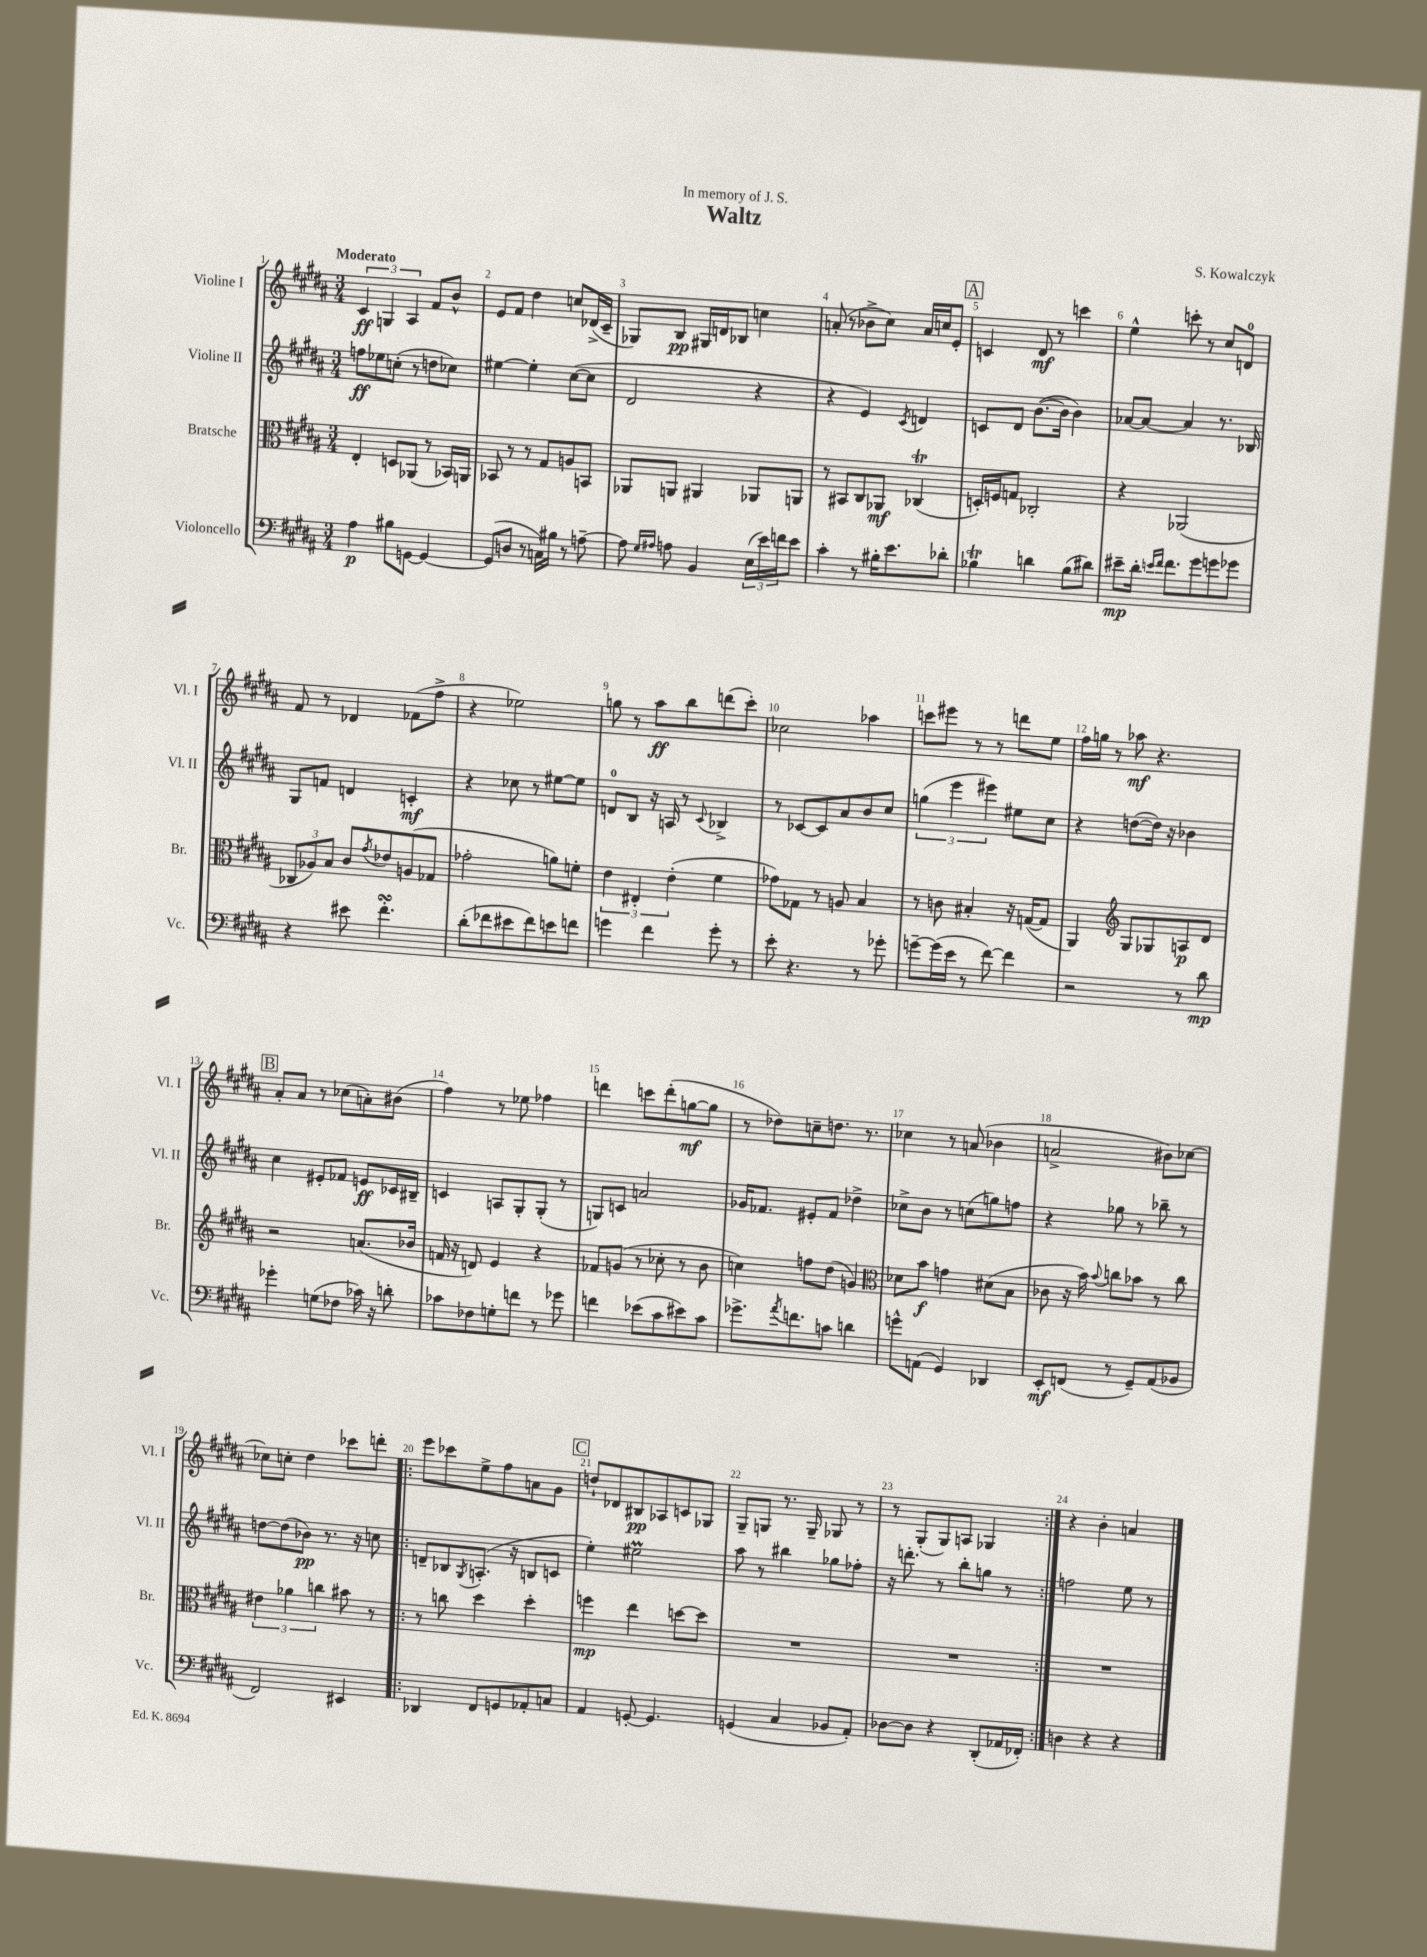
\header { title = "Waltz" composer = "S. Kowalczyk" dedication = "In memory of J. S." }
<<
\new StaffGroup <<
\new Staff = "s0" \with { instrumentName = "Violine I" shortInstrumentName = "Vl. I" } {
    \clef treble \key b \major \numericTimeSignature \time 3/4 \tempo "Moderato"
    \tuplet 3/2 { cis'4\ff g4 ais4 } fis'8 b'8-^ |
    e'8 fis'8 dis''4 c''8 des'16->( cis'16-- |
    ges8) b8\pp gis16 d'16 bes8 c''4 |
    a'8-.( r8 bes'8-> cis''8) a'16 c''16 e'8-. |
    \mark \markup { \box "A" } c'4 dis'8\mf r8 c'''4 |
    e''4-^ c'''8-. r8 cis''8 d'8-0 |
    fis'8 r8 des'4 fes'8( fis''8-> |
    r4 ees''2) |
    g''8 r8 ais''8\ff b''8 d'''8( cis'''8-.) |
    ces''2 aes''4 |
    c'''8 eis'''8 r8 r8 d'''8 e''8 |
    fis''16 g''16 r8 aes''8\mf r4. |
    \mark \markup { \box "B" } ais'8-. ais'8 r8 ces''8( a'8-.) bis'8( |
    fis''4) r8 ees''8 fes''4 |
    d'''4 c'''8 d'''8-.( g''8~\mf g''8 |
    r8 des''8) c''8-- d''8. r8. |
    ces''4 r8 a'8( bes'4 |
    a'2-> bis'8) ces''8~ |
    ces''8 c''8-. dis''4 ces'''8 d'''8-. |
    \repeat volta 2 { e'''8 ces'''8 e''8-> fis''8 a'8 gis'8 |
    \mark \markup { \box "C" } d''8-! des'8 bis8\pp aes8 c'8 ges8 |
    gis8-- g8 r8. g16-- ges8 r8 |
    r8 gis8-.( gis8) a8 ges4 | }
    r4 b'4-. a'4 \bar "|." |
}
\new Staff = "s1" \with { instrumentName = "Violine II" shortInstrumentName = "Vl. II" } {
    \clef treble \key b \major \numericTimeSignature \time 3/4
    f''8\ff ees''8 c''8-.( r8 d''8 ces''8) |
    eis''4~ eis''4-. cis''8~( cis''8 |
    dis'2 r4 |
    r4 e'4) \acciaccatura { cis'8 } d'4 |
    \mark \markup { \box "A" } c'8 dis'8 b'8.~( b'16 b'4) |
    aes'8~ aes'8~ aes'4 r8. bes16 |
    gis8 f'8 d'4 c'4-.\mf |
    r4 ces''8 r8 eis''8~ eis''8 |
    d'8-0 b8 r16 a16 r8 \appoggiatura { cis'8 } bes4-> |
    r8 ces'8~ ces'8 ais'8 b'8 cis''8 |
    \tuplet 3/2 { g''4( e'''4 eis'''4) } eis''8 cis''8 |
    r4 d''8~( d''16) r16 bes'4 |
    \mark \markup { \box "B" } cis''4 eis'8-. fes'8 e'8\ff ces'16 bis16-- |
    c'4 a8 gis8-. gis8-.( r8 |
    g8) c'8 a'2 |
    ges'16 fes'8. eis'8-. fes'8 des''4-> |
    ces''8-> b'8 r8 c''8( g''8) f''8 |
    r4 ges''8 r8 bes''8-- r8 |
    d''8~ d''8( bes'8\pp) r8. r16 c''8 |
    \repeat volta 2 { d'8-- bes8 \acciaccatura { gis8 } a8.-.( r16 b8 c'8 |
    \mark \markup { \box "C" } e''4-.) eis''2\prall |
    ais''8 r8 bis''4 ges''8 fes''8-. |
    r16 d'''8.-. r8 b''8-. g''8 r8 | }
    f''2 e''8 r8 \bar "|." |
}
\new Staff = "s2" \with { instrumentName = "Bratsche" shortInstrumentName = "Br." } {
    \clef alto \key b \major \numericTimeSignature \time 3/4
    e4-. d8 aes,8( r8 bes,16) a,16 |
    bes,8 r8 r8 gis8 a8 b,8 |
    aes,8 a,8 ais,4 aes,8 a,8 |
    r8 bis,8 cis8 aes,8\mf ces4\trill( |
    \mark \markup { \box "A" } d16-.) f16 g8 ces2-. |
    r4 aes,2( |
    \tuplet 3/2 { ces8 aes8) b8 } cis'8 \acciaccatura { gis'8 } ees'8 a8( ges8 |
    ges'2-. a'8) f'8-. |
    \tuplet 3/2 { e'4 eis4-. e'4-.( } fis'4 |
    ges'8) ges8 r8 a8 b4 |
    r8 c'8 bis4-. r16 g16~( g8 |
    ais,4) \clef treble gis8 ges8 a8\p dis'8 |
    \mark \markup { \box "B" } r2 a'8.( bes'16 |
    f'16 r16 d'8) e'4 r4 |
    fes'8 g'8( r8 ces''8-. r8 b'8 |
    c''4) f''8 dis''8( g'4) |
    \clef alto des'8 b'8\f g'4 dis'8( b8 |
    ces'8 r16 b'16) \appoggiatura { b'8 } c''8 bes'8 r8 c''8 |
    \tuplet 3/2 { eis'4 aes'4 c''4 } bis'8 r8 |
    \repeat volta 2 { r8 c''8 dis''4 dis''4-. |
    \mark \markup { \box "C" } f''4\mp e''4 d''8~ d''8 |
    R2. |
    R2. | }
    R2. \bar "|." |
}
\new Staff = "s3" \with { instrumentName = "Violoncello" shortInstrumentName = "Vc." } {
    \clef bass \key b \major \numericTimeSignature \time 3/4
    ais4\p bis8 g,8~ g,4~ |
    g,8( d8 r8 c16) bis16 r8 a8~-- |
    a8 \grace { gis16 ais16 } a8 b,4 \tuplet 3/2 { e16( e'16) f'16 } e'8 |
    cis'4-. r8 bis16-. e'8. des'8-. |
    \mark \markup { \box "A" } bes4\trill d'4 bes8( dis'8) |
    eis'8--\mp dis'16-. \grace { e'16 fis'16 } fis'8. gis'8 g'8 ges'8 |
    r4 eis'8 fis'4.-.\turn |
    dis'8-.( fes'8 eis'8 fes'8) e'8 f'8 |
    g'4 fis'4 g'8-. r8 |
    e'8-. r4. r8 ges'8-. |
    g'8~-- g'16( e'16 r8 fis'8~) fis'4 |
    r2 r8 dis'8\mp |
    \mark \markup { \box "B" } ges'4-. g8( fes8 ces'16) r16 d'8-. |
    ces'8 fes8 g8-. f'8 r8 ges'8 |
    f'4 ees'8( cis'8 eis'8) cis'8 |
    ges'8.-> \acciaccatura { ais'8 } f'8. c'8 d'4 |
    g'8-^ a,8( gis,4) des,4 |
    e,8-.\mf f,8( r8 gis,8--) ais,8( bes,8 |
    fis,2) eis,4 |
    \repeat volta 2 { des,4 fis,8 g,8 aes,8-. c8 |
    \mark \markup { \box "C" } ais,4 g,8~-. g,4. |
    g,4( cis4 bes,8 ais,8-.) |
    des8~ des8 r4 dis,8-.( aes,16 fes,16-.) | }
    d4 r4 r4 \bar "|." |
}
>>
>>
\layout { \context { \Score \override BarNumber.break-visibility = ##(#f #t #t) barNumberVisibility = #all-bar-numbers-visible } }
